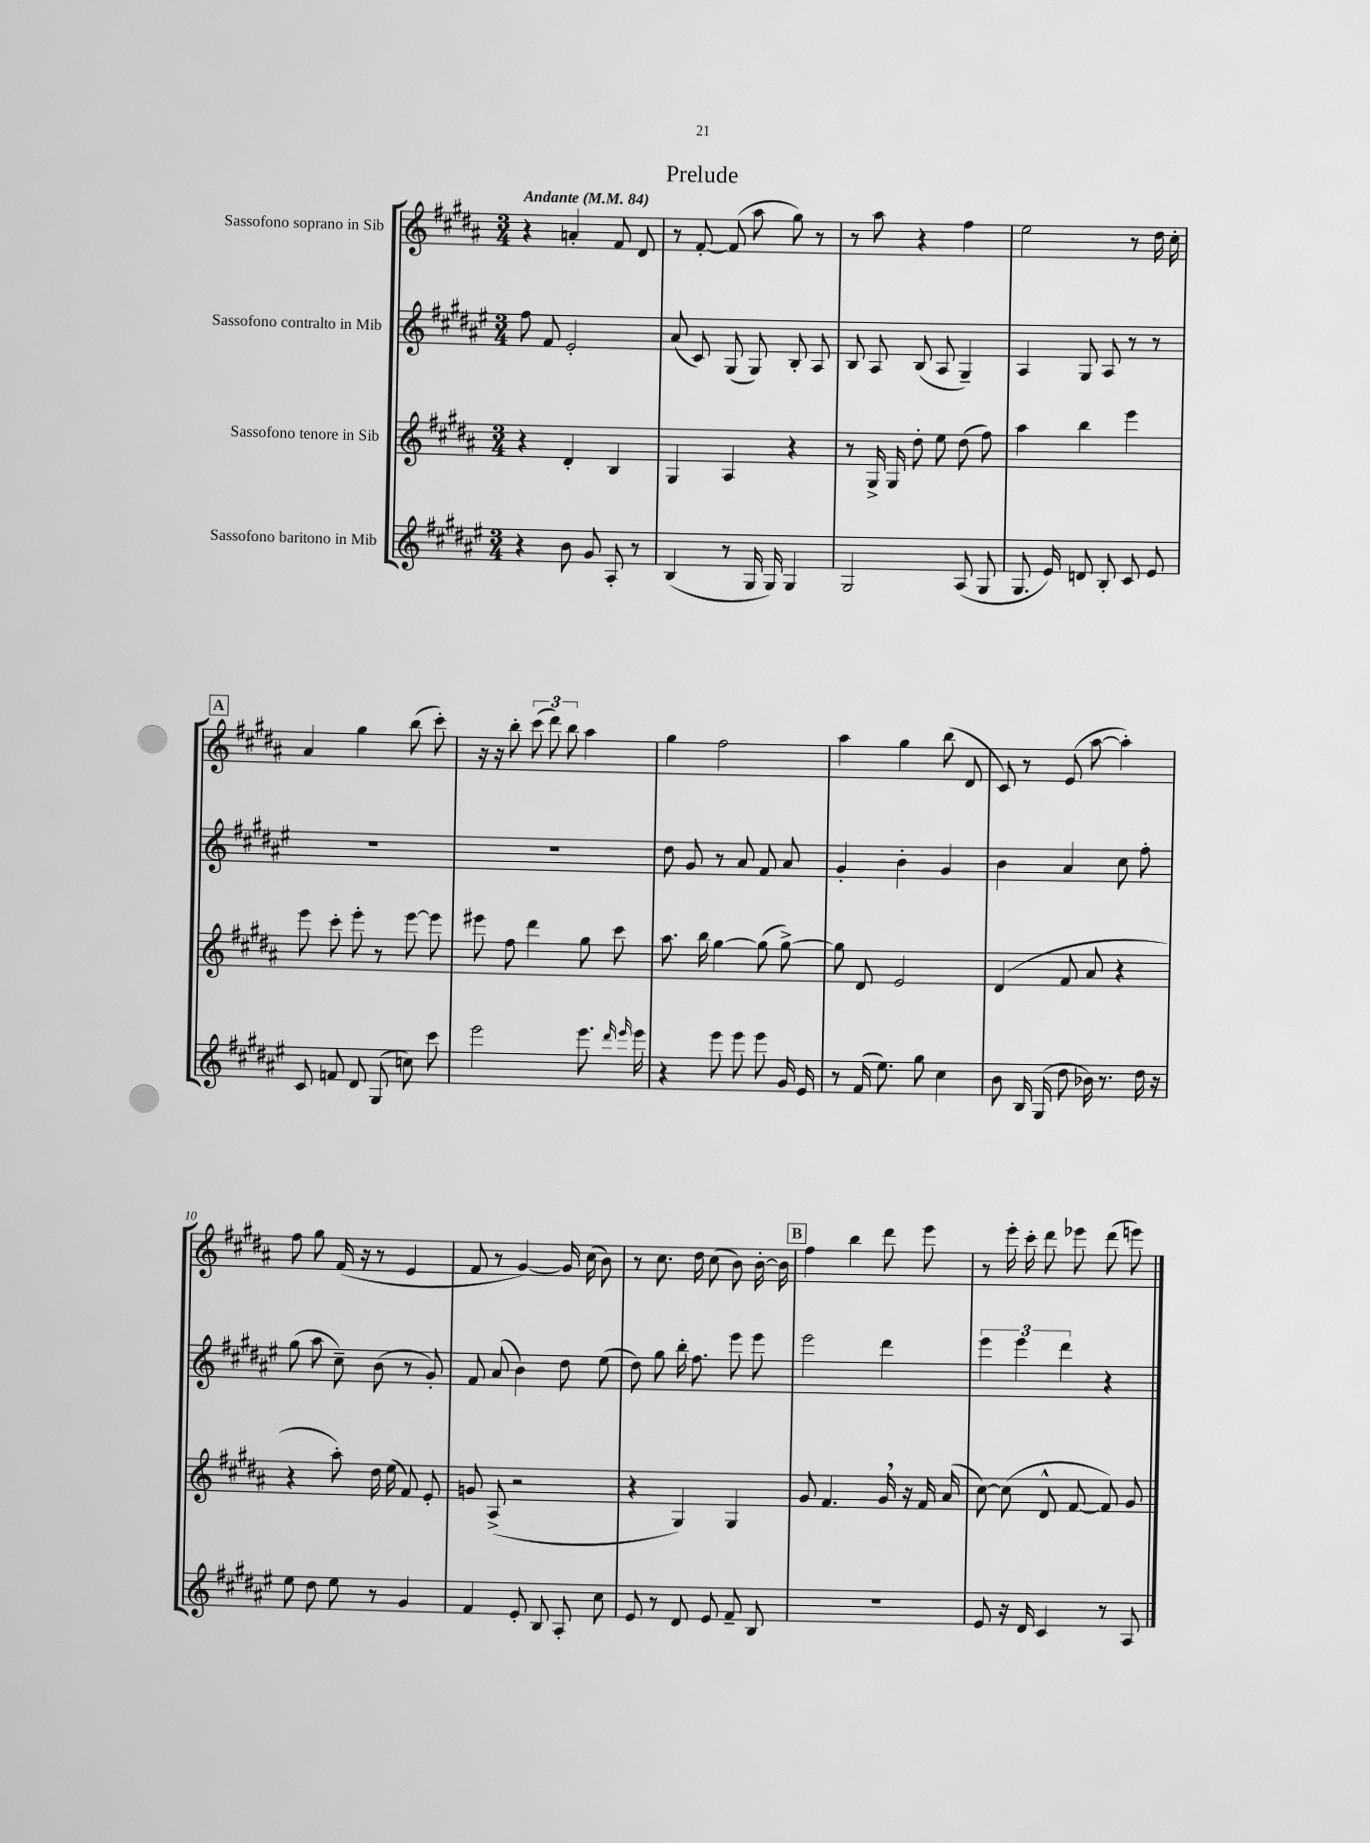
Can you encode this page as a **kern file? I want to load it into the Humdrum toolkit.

**kern	**kern	**kern	**kern
*part4	*part3	*part2	*part1
*staff4	*staff3	*staff2	*staff1
*I"Sassofono baritono in Mib	*I"Sassofono tenore in Sib	*I"Sassofono contralto in Mib	*I"Sassofono soprano in Sib
*clefG2	*clefG2	*clefG2	*clefG2
*k[f#c#g#d#a#e#]	*k[f#c#g#d#a#]	*k[f#c#g#d#a#e#]	*k[f#c#g#d#a#]
*M3/4	*M3/4	*M3/4	*M3/4
*MM84	*MM84	*MM84	*MM84
=1	=1	=1	=1
!	!	!	!LO:TX:a:B:t=Andante
4r	4r	8ff#\	4r
.	.	8f#/	.
8b\	4d#'/	2e#'/	4an'/
8g#/	.	.	.
8A#'/	4B/	.	8f#/
8r	.	.	8d#/
=2	=2	=2	=2
(4B/	4G#/	(8a#/	8r
.	.	8c#/)	[8f#'/
8r	4A#/	(8G#/	(8f#/]
16G#/	.	8G#/)	8aa#\
16G#/)	.	.	.
4G#/	4r	8B'/	8gg#\)
.	.	8A#/	8r
=3	=3	=3	=3
2G#/	8r	8B/	8r
.	16G#^/	8A#/	8aa#\
.	16G#/	.	.
.	8dd#'\	(8B/	4r
.	8ee\	8A#/	.
(8A#/	(8dd#\	4G#~/)	4ff#\
8G#/	8ff#\)	.	.
=4	=4	=4	=4
8.G#/	4aa#\	4A#/	2ee\
16e#/)	.	.	.
8dn/	4bb\	8G#/	.
8B'/	.	8A#/	.
8c#/	4eee\	8r	8r
8e#/	.	8r	16dd#\
.	.	.	16cc#'\
!!LO:LB:g=z
!!LO:REH:place=s1:t=A
=5	=5	=5	=5
8c#/	8eee\	2.r	4a#/
8fn/	8ccc#'\	.	.
8d#/	8eee'\	.	4gg#\
(8G#/	8r	.	.
8ccn\)	[8eee\	.	(8bb\
8ccc#\	8eee\]	.	8ccc#'\)
=6	=6	=6	=6
2eee#\	8eee#X\	2.r	16r
.	.	.	16r
.	8ff#\	.	8bb'\
.	4ddd#\	.	(12ccc#\
.	.	.	12ddd#\)
.	.	.	12bb\
8.eee#\	8gg#\	.	4aa#\
.	8ccc#\	.	.
16qqddd#/	.	.	.
16qqeee#/	.	.	.
16eee#\	.	.	.
=7	=7	=7	=7
4r	8.aa#\	8dd#\	4gg#\
.	.	8g#/	.
.	16bb\	.	.
8eee#\	[4gg#\	8r	2ff#\
8eee#\	.	8a#/	.
8eee#\	(8gg#\]	8f#/	.
16g#/	[8gg#^\)	8a#/	.
16e#/	.	.	.
=8	=8	=8	=8
8r	8gg#\]	4g#'/	4aa#\
(16f#/	8d#/	.	.
8.ee#\)	.	.	.
.	2e/	4b'\	4gg#\
8gg#\	.	.	.
4cc#\	.	4g#/	(8bb\
.	.	.	8d#/
=9	=9	=9	=9
8b\	(4d#/	4b\	8c#/)
16B/	.	.	8r
(16G#/	.	.	.
8dd#\	8f#/	4a#/	(8e/
16b-X\)	8a#/	.	[8aa#\
8.r	.	.	.
.	4r	8cc#\	4aa#'\])
16dd#\	.	8ff#'\	.
16r	.	.	.
!!LO:LB:g=z
=10	=10	=10	=10
8ee#\	4r	(8gg#\	8ff#\
8dd#\	.	8aa#\	8gg#\
8ee#\	8aa#'\)	8cc#~\)	(16f#/
.	.	.	16r
8r	16dd#\	(8b\	8r
.	(16ee\	.	.
4g#/	8f#/)	8r	4e/
.	8e'/	8g#'/)	.
=11	=11	=11	=11
4f#/	8gn/	8f#/	8f#/
.	(8A#^/	(8a#/	8r
8e#'/	2r	4b\)	[4g#/)
8B/	.	.	.
8A#'/	.	8dd#\	16g#/]
.	.	.	(16cc#\
8cc#\	.	(8ee#\	8b\)
=12	=12	=12	=12
8e#/	4r	8dd#\)	8r
8r	.	8gg#\	8.cc#\
8d#/	4G#/)	16bb'\	.
.	.	8.ff#\	16dd#\
8e#/	.	.	(8cc#\
8f#~/	4G#/	8eee#\	8b\)
8B/	.	8eee#\	[16b'\
.	.	.	16b\]
!!LO:REH:place=s1:t=B
=13	=13	=13	=13
2.r	8g#/	2eee#\	4ff#\
.	4.f#/	.	.
.	.	.	4bb\
.	16g#,/	4ddd#\	8ddd#\
.	16r	.	.
.	16f#/	.	8eee\
.	(16a#/	.	.
=14	=14	=14	=14
8e#/	[8cc#\)	6eee#\	8r
16r	(8cc#\]	.	16eee'\
.	.	6eee#\	.
16d#/	.	.	16ccc#'\
4c#/	8d#^^/	.	8ddd#\
.	.	6ddd#\	.
.	[8f#/	.	8eee-X\
8r	8f#/])	4r	(8ddd#\
8A#/	8g#/	.	8eeen\)
==	==	==	==
*-	*-	*-	*-
